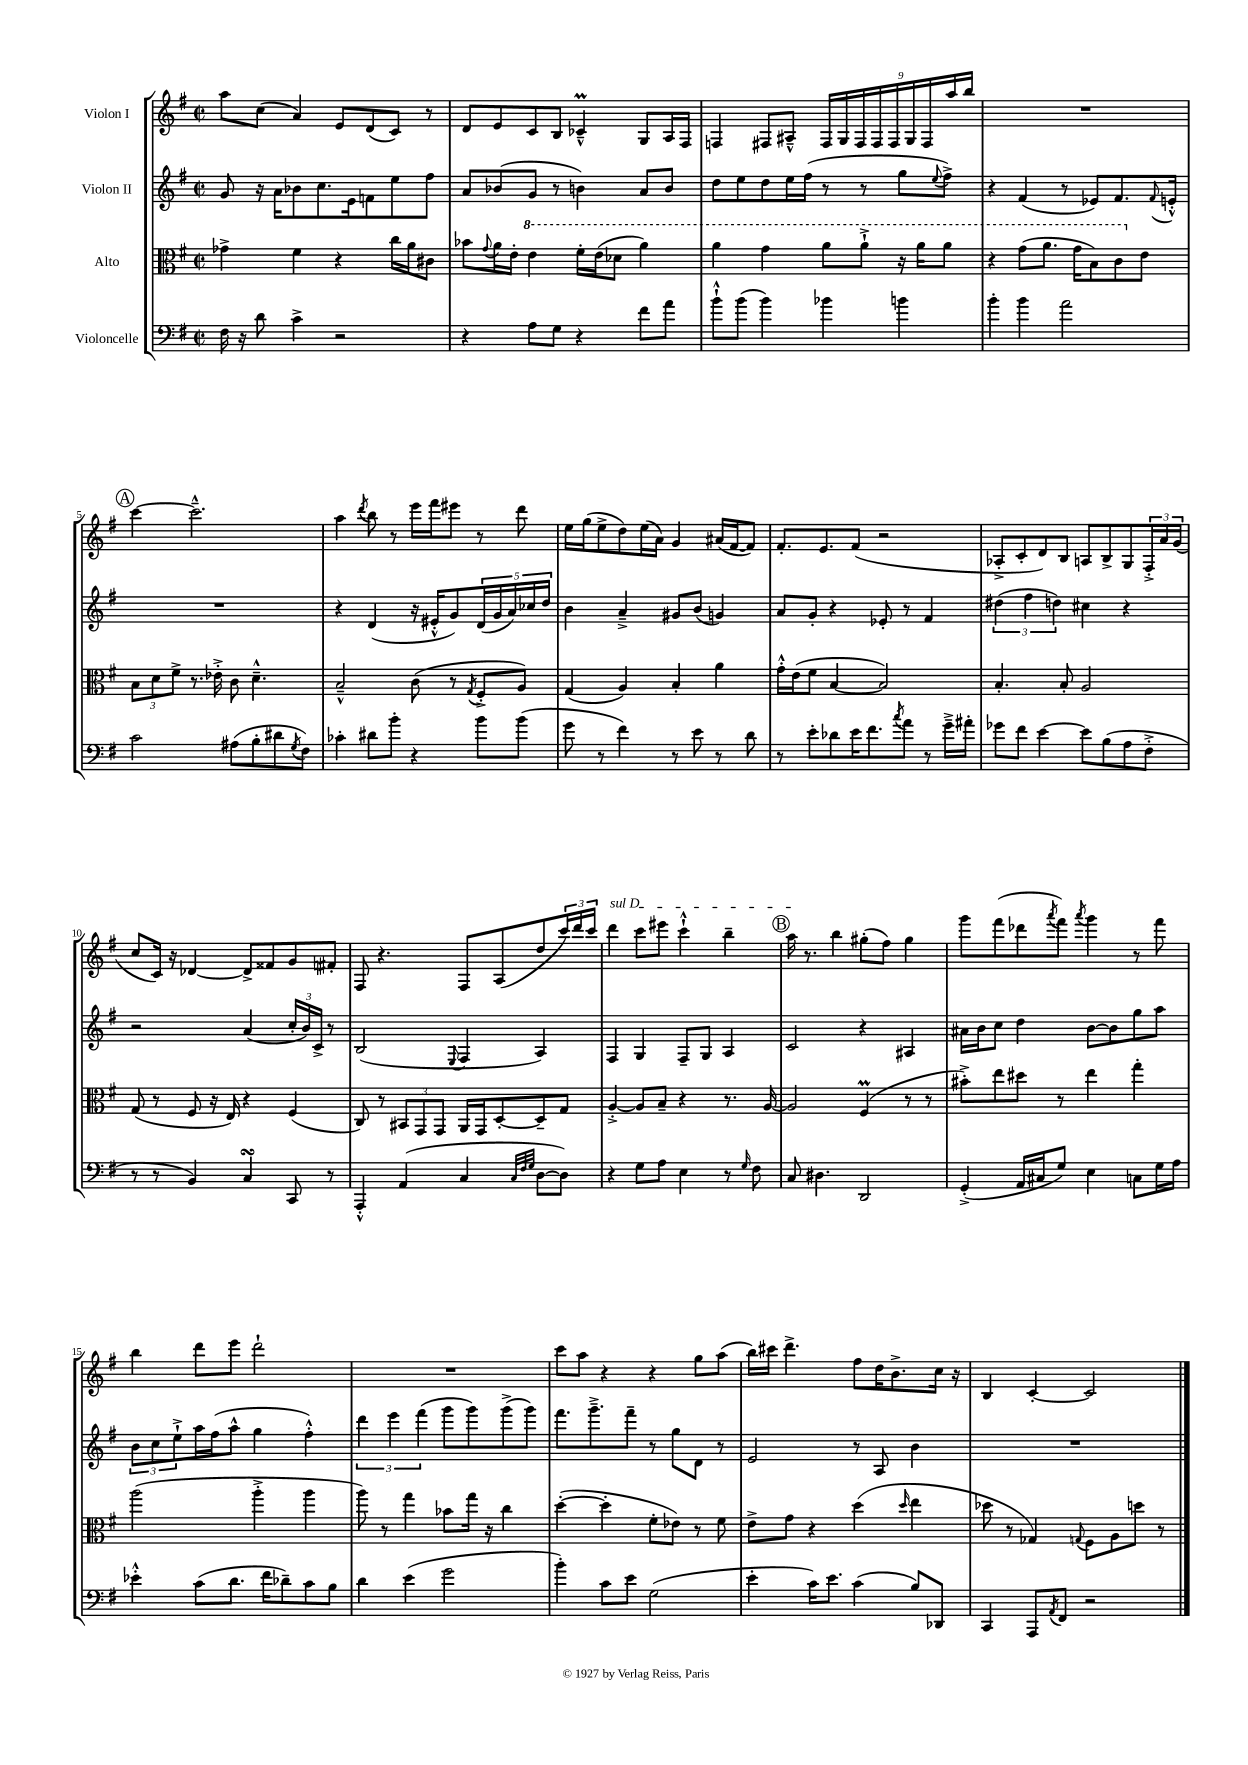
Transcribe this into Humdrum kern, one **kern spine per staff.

**kern	**kern	**kern	**kern
*part4	*part3	*part2	*part1
*staff4	*staff3	*staff2	*staff1
*I"Violoncelle	*I"Alto	*I"Violon II	*I"Violon I
*clefF4	*clefC3	*clefG2	*clefG2
*k[f#]	*k[f#]	*k[f#]	*k[f#]
*M2/2	*M2/2	*M2/2	*M2/2
*met(c|)	*met(c|)	*met(c|)	*met(c|)
=1	=1	=1	=1
16F#\	4g-X^\	8g/	8aa\L
16r	.	.	.
8d\	.	16r	(8cc\J
.	.	16a\KL	.
4c^\	4f#\	8b-X\	4a/)
.	.	8.cc\	.
2r	4r	.	8e/L
.	.	16e\k	.
.	.	8fn\	(8d/
.	16cc\LL	8ee\	8c/J)
.	16a\J	.	.
.	8c#X\J	8ff#\J	8r
=2	=2	=2	=2
4r	8b-X\L	8a/L	8d/L
.	8qqg/	.	.
.	16a\L	(8b-X/	8e/
.	16e'\JJ	.	.
*	*8va	*	*
8A\L	4ee\	8g/J	8c/
8G\J	.	8r	8B/J
4r	16ff#'\LL	4bn\)	4c-XM~^^/
.	(16ee\J	.	.
.	8dd-X\J	.	.
8f#\L	4aa\)	8a/L	8G/L
8a\J	.	8b/J	16A/L
.	.	.	16F#/JJ
=3	=3	=3	=3
8b`^^\L	4aa\	8dd\L	4Fn/
(8b\J	.	8ee\	.
4b\)	4gg\	8dd\	8F#X/L
.	.	16ee\L	8A#X~^^/J
.	.	(16ff#\JJ	.
4b-X\	8aa\L	8r	18F#/LL
.	.	.	18G/
.	.	.	18F#/
.	8aa`^\J	8r	.
.	.	.	18F#/
.	.	.	18F#/
4bn\	16r	8gg\L	.
.	.	.	18G/
.	16aa\KL	.	.
.	.	.	18F#/
.	.	8qqee/	.
.	8aa\J	8ff#^\J)	.
.	.	.	18aa/
.	.	.	18bb/JJ
=4	=4	=4	=4
4b'\	4r	4r	1r
4b\	(8gg\L	(4f#/	.
.	8.aa\J	.	.
2a\	.	8r	.
.	16gg\KL	.	.
.	8b\)	8e-X/L)	.
.	8cc\	8.f#/	.
*	*X8va	*	*
.	8e\J	.	.
.	.	8qqf#/	.
.	.	16en'^^/Jk	.
!!LO:LB:g=z
!!LO:REH:place=s1:t=A
=5	=5	=5	=5
2c\	12B\L	1r	[4ccc\
.	12d\	.	.
.	12f#^\J	.	.
.	8.r	.	2.ccc~^^\]
.	16e-X'^\	.	.
(8A#X\L	8c\	.	.
8B'\	4.d~^^\	.	.
8d#X\	.	.	.
8qG/	.	.	.
8F#\J)	.	.	.
=6	=6	=6	=6
4c-X'\	2B~^^/	4r	4aa\
.	.	.	8qddd/
8d#X\L	.	(4d/	8bb\
8b'\J	.	.	8r
4r	(8c\	16r	16eee\LL
.	.	16e#X'^^/KL	16fff#\J
.	8r	8g/)	8eee#X\J
.	8qG/	.	.
8b\L	8F#'^/L	(20d/L	8r
.	.	20g/	.
.	.	20a/)	.
(8b\J	8A/J)	.	8ddd\
.	.	20cc-X/	.
.	.	20dd/JJ	.
=7	=7	=7	=7
8g\	(4G/	4b\	16ee\LL
.	.	.	(16gg\J
8r	.	.	8ee^\
4f#\)	4A/)	4a~^/	8dd\)
.	.	.	(16ee\L
.	.	.	16a\JJ)
8r	4B'/	8g#X/L	4g/
8e\	.	(8b/J	.
8r	4a\	4gn/)	(16a#X/LL
.	.	.	[16f#/J
8d\	.	.	8f#/J])
=8	=8	=8	=8
8r	16g'^^\LL	8a/L	8.f#'/L
.	(16e\J	.	.
8e'\L	8f#\J	8g'/J	.
.	.	.	8.e/
8d-X\	[4B/	4r	.
16e\K	.	.	(8f#/J
8.f#\	.	.	.
.	2B/])	8e-X'/	2r
8qcc/	.	.	.
8a\J	.	8r	.
8r	.	4f#/	.
16g~^\LL	.	.	.
16a#X'\JJ	.	.	.
=9	=9	=9	=9
8g-X\L	4.B'/	(6dd#X\	8A-X'^/L
8f#\J	.	.	8c'/
.	.	6ff#\	.
[4e\	.	.	8d/)
.	.	6ddn\)	.
.	8B'/	.	8B/J
8e\L]	2A/	4cc#X\	8An/L
(8B\	.	.	8B^/
8A\	.	4r	8G/
8F#'^\J	.	.	24F#'^/L
.	.	.	24a/
.	.	.	(24g/JJ
!!LO:LB:g=z
=10	=10	=10	=10
8r	(8G/	2r	8cc/L
8r	8r	.	16c/Jk)
.	.	.	16r
4BB/)	8F#/	.	[4d-X/
.	16r	.	.
.	16E/)	.	.
4CsSSs/	4r	(4a/	8d-^/L]
.	.	.	8f##X/
8CC/	(4F#/	24cc'/LL	8g/
.	.	24b/)	.
.	.	24c^/JJ	.
8r	.	8r	8f#X'/J
=11	=11	=11	=11
4AAA'^^/	8C/)	(2B/	8F#/
.	8r	.	4.r
(4AA/	12BB#X/L	.	.
.	12GG/	.	.
.	12GG/J	.	.
.	.	8qqE/	.
4C/	16AA/LL	4F#/	8F#/L
.	16GG/J	.	.
.	[8D'/	.	(8A/
32qqC/LLL	.	.	.
32qqF#/	.	.	.
32qqG/JJJ	.	.	.
[8D\L	8D~/]	4A/)	8dd/
8D\J])	8G/J	.	24ccc/L)
.	.	.	24ddd/
.	.	.	24ccc/JJ
=12	=12	=12	=12
!	!	!	!LO:TX:a:i:t=sul D
4r	[4A'^/	4F#/	4ddd\
8G\L	8A/L]	4G/	8ccc\L
8A\J	8B~/J	.	8eee#X\J
4E\	4r	8F#~/L	4ccc`^^\
.	.	8G/J	.
8r	8.r	4A/	4bb~\
16qqG/	.	.	.
8F#\	.	.	.
.	[16A/	.	.
!!LO:REH:place=s1:t=B
=13	=13	=13	=13
8C/	2A/]	2c/	16aa\
.	.	.	8.r
4.D#X\	.	.	.
.	.	.	4bb\
2DD/	(4F#m/	4r	(8gg#X'\L
.	.	.	8ff#\J)
.	8r	4A#X/	4gg#\
.	8r	.	.
=14	=14	=14	=14
(4GG'^/	8b#X'^\L)	16a#X\LL	8ggg\L
.	.	16b\J	.
.	8ee\	8cc\J	(8fff#\
16AA/LL	8dd#X\J	4dd\	8ddd-X\
16C#X/J	.	.	.
.	.	.	8qaaa/
8G/J)	8r	.	8fff#\J)
.	.	.	8qaaa/
4E\	4ee\	[8b\L	4ggg\
.	.	8b\]	.
8Cn\L	4gg'\	8gg\	8r
16G\L	.	8aa\J	8fff#\
16A\JJ	.	.	.
!!LO:LB:g=z
=15	=15	=15	=15
4e-X'^^\	(2aa\	12b\L	4bb\
.	.	12cc\	.
.	.	12ee`^\	.
(8c\L	.	16aa\L	8ddd\L
.	.	(16ff#\J	.
8.d\J	.	8aa^^\J	8eee\J
.	4aa'^\	4gg\	2ddd`\
16f#\KL	.	.	.
8d-X~\)	.	.	.
8c\	4aa\	4ff#'^^\)	.
8B\J	.	.	.
=16	=16	=16	=16
4d\	8aa\)	6ddd\	1r
.	8r	.	.
.	.	6eee\	.
(4e\	4gg\	.	.
.	.	(6fff#\	.
2g\	8b-X\L	8ggg\L	.
.	16gg\Jk	8ggg\)	.
.	16r	.	.
.	4cc\	(8ggg^\	.
.	.	8ggg\J)	.
=17	=17	=17	=17
4b'\)	([4dd'\	8.fff#\L	8ccc\L
.	.	.	8aa\J
.	.	8.ggg~^\	.
8c\L	4dd'\]	.	4r
8e\J	.	8fff#~\J	.
(2G\	8f#'\L	8r	4r
.	8e-X\J)	8gg\L	.
.	8r	8d\J	8gg\L
.	8f#\	8r	(8aa\J
=18	=18	=18	=18
4e'\	8e^\L	2e/	16bb\LL)
.	.	.	16ccc#X\JJ
.	8g\J	.	4.ddd^\
16c\KL)	4r	.	.
8.e\J	.	.	.
(4c\	(4dd\	8r	8ff#\L
.	.	8A/	16dd\K
.	.	.	8.b^\
.	16qqdd/	.	.
8B/L)	4ee\	4b\	.
8DD-X/J	.	.	16cc\Jk
.	.	.	16r
=19	=19	=19	=19
4CC/	8dd-X\	1r	4B/
.	8r	.	.
8AAA/L	4G-X/)	.	[4c'/
8qAA/	.	.	.
8FF#/J	.	.	.
.	8qqGn/	.	.
2r	8F#\L	.	2c/]
.	8A\	.	.
.	8ddn\J	.	.
.	8r	.	.
==	==	==	==
*-	*-	*-	*-
